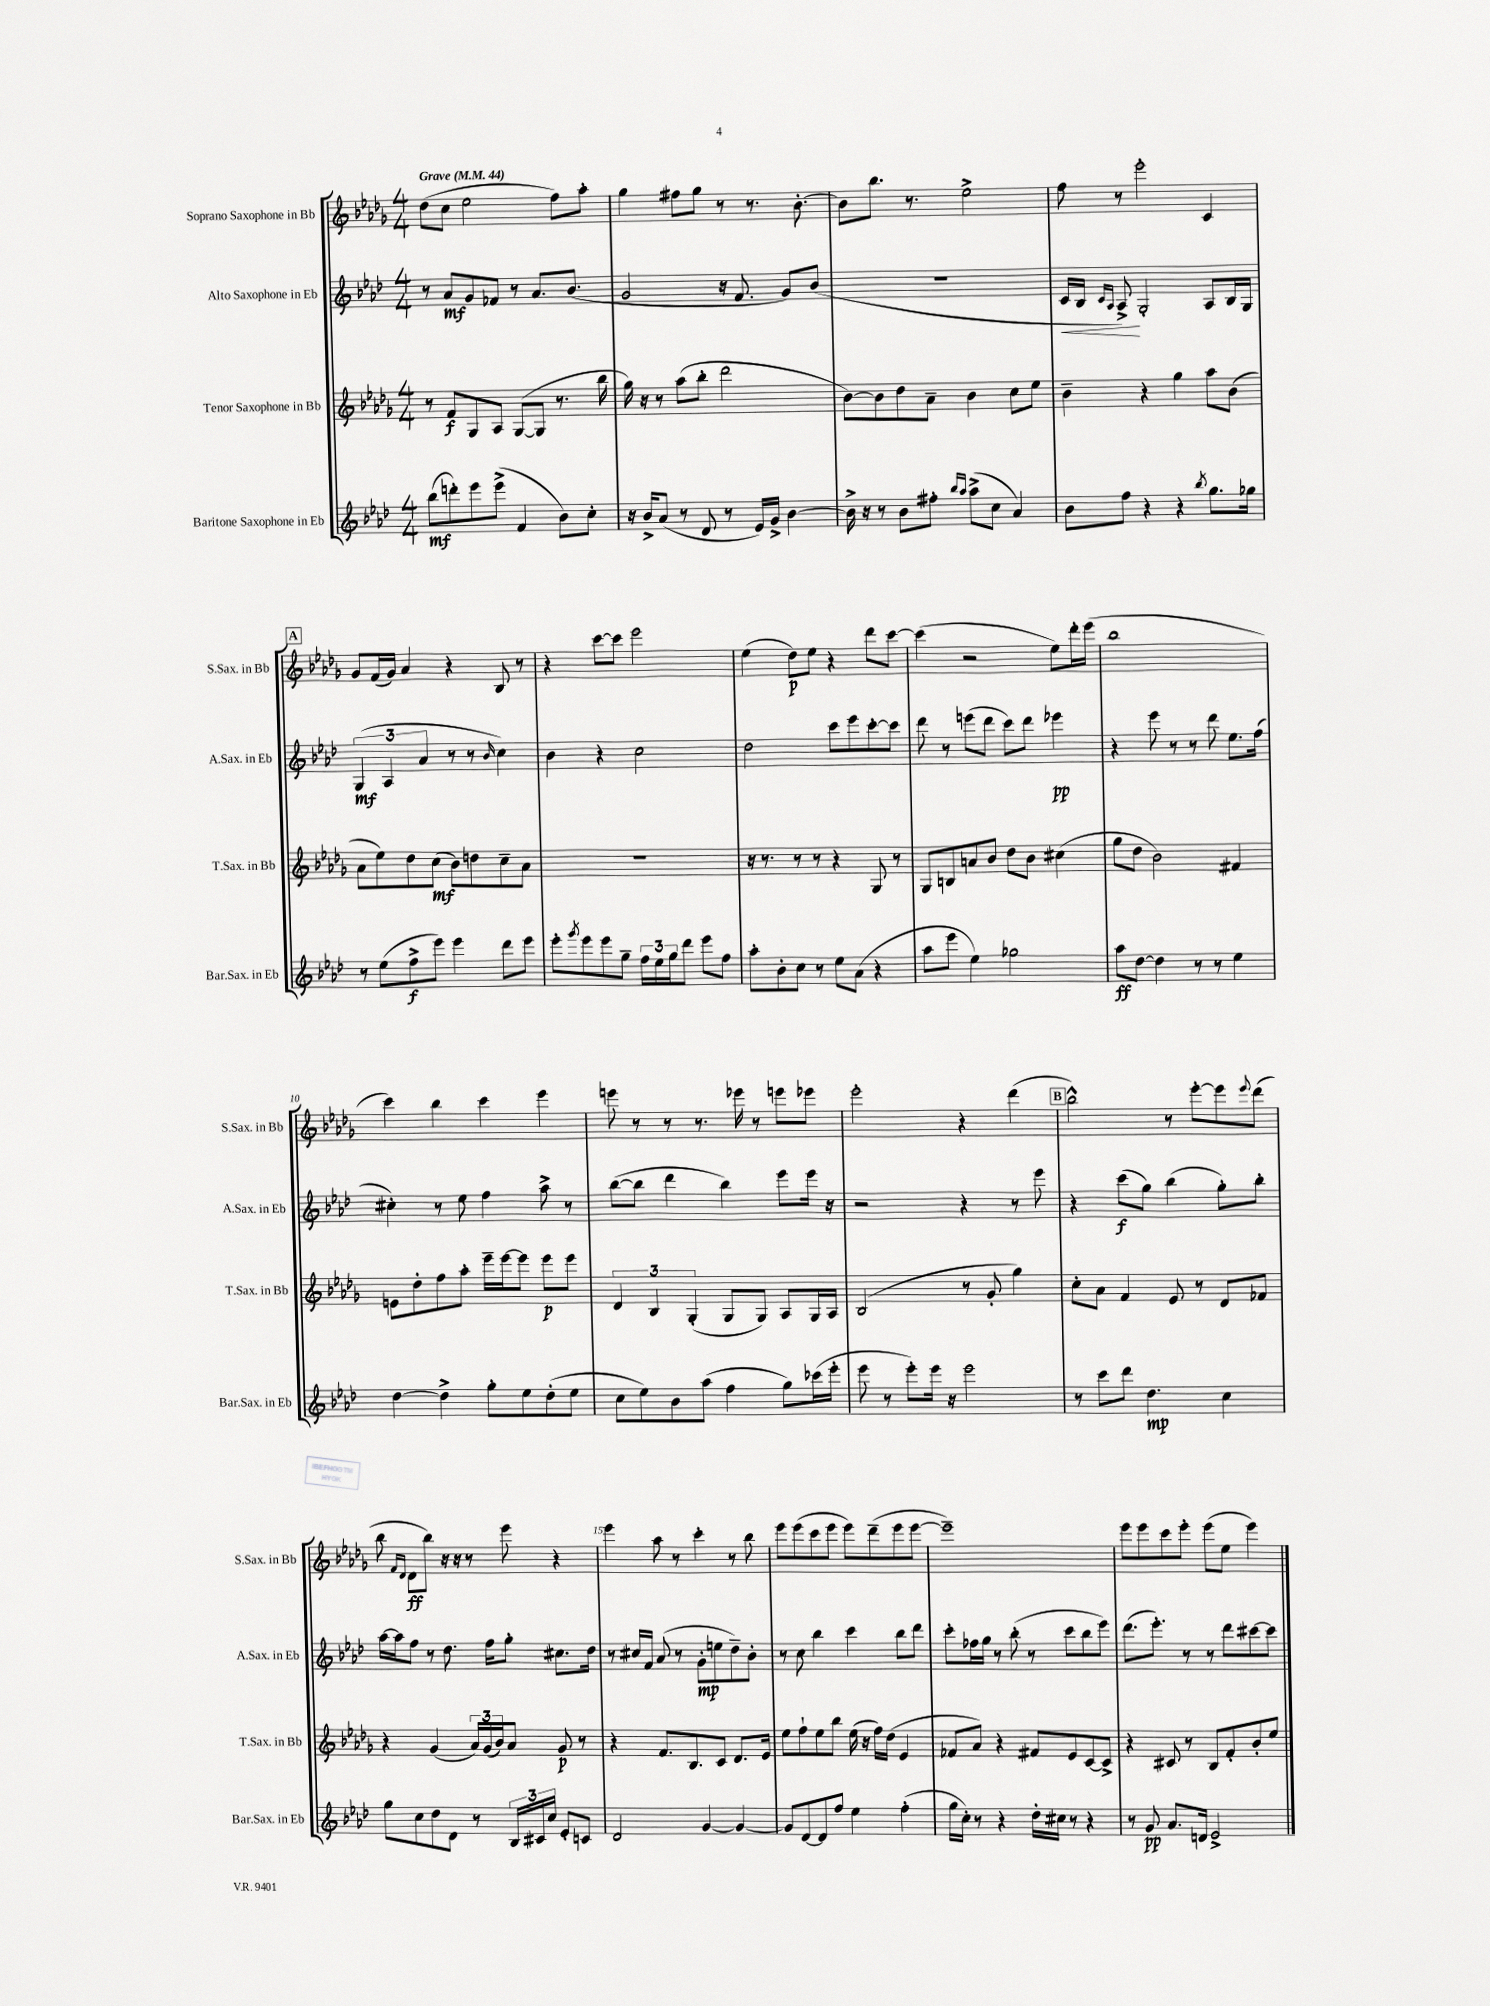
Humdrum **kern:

**kern	**dynam	**kern	**dynam	**kern	**dynam	**kern	**dynam
*part4	*part4	*part3	*part3	*part2	*part2	*part1	*part1
*staff4	*staff4	*staff3	*staff3	*staff2	*staff2	*staff1	*staff1
*I"Baritone Saxophone in Eb	*	*I"Tenor Saxophone in Bb	*	*I"Alto Saxophone in Eb	*	*I"Soprano Saxophone in Bb	*
*I'Bar.Sax. in Eb	*	*I'T.Sax. in Bb	*	*I'A.Sax. in Eb	*	*I'S.Sax. in Bb	*
*clefG2	*	*clefG2	*	*clefG2	*	*clefG2	*
*k[b-e-a-d-]	*	*k[b-e-a-d-g-]	*	*k[b-e-a-d-]	*	*k[b-e-a-d-g-]	*
*M4/4	*	*M4/4	*	*M4/4	*	*M4/4	*
*MM44	*	*MM44	*	*MM44	*	*MM44	*
=1	=1	=1	=1	=1	=1	=1	=1
!	!	!	!	!	!	!LO:TX:a:B:t=Grave	!
(8bb-\L	mf	8r	.	8r	.	(8dd-\L	.
8dddn'\)	.	8f/L	f	8a-/L	mf	8cc\J	.
8eee-\	.	8G-/	.	8g/	.	2ee-\	.
(8eee-^\J	.	8A-/J	.	8f-X/J	.	.	.
4f/	.	([8G-/L	.	8r	.	.	.
.	.	8G-/J]	.	8.a-/L	.	.	.
8b-\L)	.	8.r	.	.	.	8ff\L)	.
.	.	.	.	(8.b-/J	.	.	.
8cc'\J	.	.	.	.	.	8aa-'\J	.
.	.	16bb-\	.	.	.	.	.
=2	=2	=2	=2	=2	=2	=2	=2
16r	.	16gg-\)	.	2g/	.	4gg-\	.
16b-^/KL	.	16r	.	.	.	.	.
(8a-/J	.	8r	.	.	.	.	.
8r	.	(8aa-\L	.	.	.	8ff#X\L	.
8d-/	.	8bb-'\J	.	.	.	8gg-\J	.
8r	.	2ddd-\	.	16r	.	8r	.
.	.	.	.	8.f/	.	.	.
16e-/LL)	.	.	.	.	.	8.r	.
16g^/JJ	.	.	.	.	.	.	.
[4b-\	.	.	.	8g/L)	.	.	.
.	.	.	.	.	.	[8.b-'\	.
.	.	.	.	(8b-/J	.	.	.
=3	=3	=3	=3	=3	=3	=3	=3
16b-^\]	.	[8b-\L)	.	1r	.	8b-\L]	.
16r	.	.	.	.	.	.	.
8r	.	8b-\]	.	.	.	8.bb-\J	.
8b-\L	.	8dd-\	.	.	.	.	.
.	.	.	.	.	.	8.r	.
8ff#X'\J	.	8a-~\J	.	.	.	.	.
16qqbb-/LL	.	.	.	.	.	.	.
16qqaa-/JJ	.	.	.	.	.	.	.
(8aa-^\L	.	4b-\	.	.	.	2ee-^\	.
8cc\J	.	.	.	.	.	.	.
4a-/)	.	8cc\L	.	.	.	.	.
.	.	8ee-\J	.	.	.	.	.
=4	=4	=4	=4	=4	=4	=4	=4
!	!	!	!	!	!LO:HP:b	!	!
8b-\L	.	4b-~\	.	16c/LL	<	8ff\	.
.	.	.	.	16B-/JJ	.	.	.
.	.	.	.	16qqc/LL	.	.	.
.	.	.	.	16qqA-/JJ	.	.	.
8ff\J	.	.	.	8A-^/)	.	8r	.
4r	.	4r	.	2G'/	[	2eee-'\	.
4r	.	4gg-\	.	.	.	.	.
8qbb-/	.	.	.	.	.	.	.
8.gg\L	.	8aa-\L	.	8A-/L	.	4c/	.
.	.	(8b-\J	.	16B-/L	.	.	.
16gg-X\Jk	.	.	.	16G/JJ	.	.	.
!!LO:LB:g=z
!!LO:REH:place=s1:t=A
=5	=5	=5	=5	=5	=5	=5	=5
8r	.	8a-\L	.	(6G/	mf	8g-/L	.
(8ee-\L	.	8ee-\)	.	.	.	(16f/L	.
.	.	.	.	6A-/	.	.	.
.	.	.	.	.	.	16g-/JJ)	.
8ff^\	f	8dd-\	.	.	.	4a-/	.
.	.	.	.	6a-/	.	.	.
8eee-\J)	.	(8cc\J	mf	.	.	.	.
4eee-\	.	8b-\L)	.	8r	.	4r	.
.	.	8ddn\	.	8r	.	.	.
.	.	.	.	16qqb-/	.	.	.
8ddd-\L	.	8cc~\	.	4cc\)	.	8B-/	.
8eee-\J	.	8a-\J	.	.	.	8r	.
=6	=6	=6	=6	=6	=6	=6	=6
8eee-'\L	.	1r	.	4b-\	.	4r	.
8qggg/	.	.	.	.	.	.	.
8eee-\	.	.	.	.	.	.	.
8eee-\	.	.	.	4r	.	[8ccc\L	.
8gg~\J	.	.	.	.	.	8ccc\J]	.
24ff\LL	.	.	.	2cc\	.	2eee-\	.
24ee-\	.	.	.	.	.	.	.
24gg\J	.	.	.	.	.	.	.
8ddd-\J	.	.	.	.	.	.	.
8eee-\L	.	.	.	.	.	.	.
8ff\J	.	.	.	.	.	.	.
=7	=7	=7	=7	=7	=7	=7	=7
8aa-'\L	.	16r	.	2dd-\	.	(4ee-\	.
.	.	8.r	.	.	.	.	.
8b-'\	.	.	.	.	.	.	.
8cc\J	.	8r	.	.	.	8dd-\L)	p
8r	.	8r	.	.	.	8ee-\J	.
8ee-\L	.	4r	.	8ccc\L	.	4r	.
(8a-\J	.	.	.	8eee-\	.	.	.
4r	.	8G-/	.	[8ccc'\	.	8ddd-\L	.
.	.	8r	.	8ccc\J]	.	[8ccc\J	.
=8	=8	=8	=8	=8	=8	=8	=8
8aa-\L	.	8G-/L	.	8ddd-\	.	(4ccc\]	.
8eee-\J	.	8Bn/	.	8r	.	.	.
4ee-\)	.	8an/	.	(8eeen\L	.	2r	.
.	.	8b-/J	.	8ddd-\J	.	.	.
2gg-X\	.	8dd-\L	.	8ccc\L)	.	.	.
.	.	8b-\J	.	8ddd-\J	.	.	.
.	.	(4cc#X\	.	4eee-X\	pp	8ee-\L)	.
.	.	.	.	.	.	16ddd-'\L	.
.	.	.	.	.	.	(16eee-\JJ	.
=9	=9	=9	=9	=9	=9	=9	=9
8aa-\L	ff	8gg-\L	.	4r	.	1bb-	.
[8dd-\J	.	8dd-\J	.	.	.	.	.
4dd-\]	.	2b-\)	.	8eee-\	.	.	.
.	.	.	.	8r	.	.	.
8r	.	.	.	8r	.	.	.
8r	.	.	.	8ddd-\	.	.	.
4ee-\	.	4f#X/	.	8.ee-\L	.	.	.
.	.	.	.	(16ff\Jk	.	.	.
!!LO:LB:g=z
=10	=10	=10	=10	=10	=10	=10	=10
[4dd-\	.	8en\L	.	4cc#X'\)	.	4ccc\)	.
.	.	8dd-'\	.	.	.	.	.
4dd-^\]	.	8ff\	.	8r	.	4bb-\	.
.	.	8aa-'\J	.	8ee-\	.	.	.
8gg'\L	.	16eee-~\LL	.	4ff\	.	4ccc\	.
.	.	[16eee-\J	.	.	.	.	.
8ee-\	.	8eee-\J]	.	.	.	.	.
(8dd-'\	.	8eee-\L	p	8aa-^\	.	4eee-\	.
8ee-\J	.	8eee-\J	.	8r	.	.	.
=11	=11	=11	=11	=11	=11	=11	=11
8cc\L	.	6d-/	.	([8bb-\L	.	8eeen\	.
8ee-\)	.	.	.	8bb-\J]	.	8r	.
.	.	6B-/	.	.	.	.	.
8b-\	.	.	.	4ddd-\	.	8r	.
.	.	(6G-'/	.	.	.	.	.
(8aa-\J	.	.	.	.	.	8.r	.
4ff\	.	8G-/L	.	4bb-\)	.	.	.
.	.	.	.	.	.	16eee-X\	.
.	.	8G-/J)	.	.	.	8r	.
8gg\L)	.	8A-/L	.	8eee-\L	.	8eeen\L	.
(16ccc-X\L	.	16G-/L	.	16eee-\Jk	.	8eee-X\J	.
16eee-'\JJ	.	16A-/JJ	.	16r	.	.	.
=12	=12	=12	=12	=12	=12	=12	=12
8eee-\	.	(2B-/	.	2r	.	2eee-'\	.
8r	.	.	.	.	.	.	.
8eee-'\L)	.	.	.	.	.	.	.
16eee-\Jk	.	.	.	.	.	.	.
16r	.	.	.	.	.	.	.
2eee-\	.	8r	.	4r	.	4r	.
.	.	8g-'/	.	.	.	.	.
.	.	4gg-\)	.	8r	.	(4ddd-\	.
.	.	.	.	8eee-\	.	.	.
!!LO:REH:place=s1:t=B
=13	=13	=13	=13	=13	=13	=13	=13
8r	.	8cc'\L	.	4r	.	2bb-^^\)	.
8ccc\L	.	8a-\J	.	.	.	.	.
8ddd-\J	.	4f/	.	(8ccc\L	f	.	.
4.dd-\	mp	.	.	8gg\J)	.	.	.
.	.	8e-/	.	(4bb-\	.	8r	.
.	.	8r	.	.	.	[8eee-'\L	.
4cc\	.	8d-/L	.	8gg'\L)	.	8eee-\]	.
.	.	.	.	.	.	8qqeee-/	.
.	.	8f-X/J	.	8bb-'\J	.	(8ddd-\J	.
!!LO:LB:g=z
=14	=14	=14	=14	=14	=14	=14	=14
8gg\L	.	4r	.	[16aa-\LL	.	8bb-\	.
.	.	.	.	16aa-\J]	.	.	.
.	.	.	.	.	.	16qqf/LL	.
.	.	.	.	.	.	16qqd-/JJ	.
8cc\	.	.	.	8ff\J	.	8d-\L	ff
8dd-\	.	(4g-/	.	8r	.	8bb-\J)	.
8d-\J	.	.	.	8.dd-\	.	16r	.
.	.	.	.	.	.	16r	.
8r	.	24a-/LL)	.	.	.	8r	.
.	.	(24g-/	.	.	.	.	.
.	.	.	.	16ff\KL	.	.	.
.	.	24b-/J)	.	.	.	.	.
24B-/LL	.	8a-/J	.	8gg'\J	.	8eee-\	.
24c#X/	.	.	.	.	.	.	.
24cc/JJ	.	.	.	.	.	.	.
8e-'/L	.	8g-/	p	8.cc#X\L	.	4r	.
8cn/J	.	8r	.	.	.	.	.
.	.	.	.	16dd-\Jk	.	.	.
=15	=15	=15	=15	=15	=15	=15	=15
2d-/	.	4r	.	8r	.	4eee-\	.
.	.	.	.	16cc#X/LL	.	.	.
.	.	.	.	16f/JJ	.	.	.
.	.	8.f/L	.	(8a-/	.	8aa-\	.
.	.	.	.	8r	.	8r	.
.	.	8.B-/	.	.	.	.	.
[4g/	.	.	.	8g'\L	mp	4ccc'\	.
.	.	8c/J	.	8een\	.	.	.
4g/_	.	8.d-/L	.	8dd-~\)	.	8r	.
.	.	.	.	8b-'\J	.	8bb-\	.
.	.	16e-/Jk	.	.	.	.	.
=16	=16	=16	=16	=16	=16	=16	=16
8g/L]	.	8ee-\L	.	8r	.	8eee-\L	.
[8d-/	.	8ff`\	.	8cc\	.	(8eee-\	.
8d-/]	.	8ee-\	.	4bb-\	.	8ccc\	.
8ff/J	.	8bb-\J	.	.	.	8eee-\J	.
4ee-\	.	(16ee-\	.	4ccc\	.	8eee-\L)	.
.	.	16r	.	.	.	.	.
.	.	16ff\LL)	.	.	.	(8ddd-~\	.
.	.	(16dd-\JJ	.	.	.	.	.
(4ff'\	.	4e-/	.	8bb-\L	.	8eee-\	.
.	.	.	.	8ddd-\J	.	[8eee-\J	.
=17	=17	=17	=17	=17	=17	=17	=17
16gg\LL	.	8f-X/L	.	8ccc'\L	.	1eee-~])	.
16cc'\JJ)	.	.	.	.	.	.	.
8r	.	8a-/J)	.	16ff-X\L	.	.	.
.	.	.	.	16gg\JJ	.	.	.
4r	.	4r	.	8r	.	.	.
.	.	.	.	(8bb-'\	.	.	.
16dd-'\LL	.	8f#X/L	.	8r	.	.	.
16cc#X\JJ	.	.	.	.	.	.	.
8r	.	8e-/	.	8ccc\L	.	.	.
4r	.	[8c/	.	8bb-\	.	.	.
.	.	8c^/J]	.	8eee-\J)	.	.	.
=18	=18	=18	=18	=18	=18	=18	=18
8r	.	4r	.	(8.ddd-\L	.	8eee-\L	.
8g/	pp	.	.	.	.	8eee-\	.
.	.	.	.	8.eee-'\J)	.	.	.
8.a-/L	.	8c#X/	.	.	.	8ccc\	.
.	.	8r	.	8r	.	8eee-'\J	.
16dn/Jk	.	.	.	.	.	.	.
2e-^/	.	8B-/L	.	8r	.	(8eee-\L	.
.	.	8f'/	.	8ddd-\L	.	8ee-\J	.
.	.	8b-'/	.	[8ccc#X\	.	4eee-\)	.
.	.	8ee-/J	.	8ccc#\J]	.	.	.
==	==	==	==	==	==	==	==
*-	*-	*-	*-	*-	*-	*-	*-
